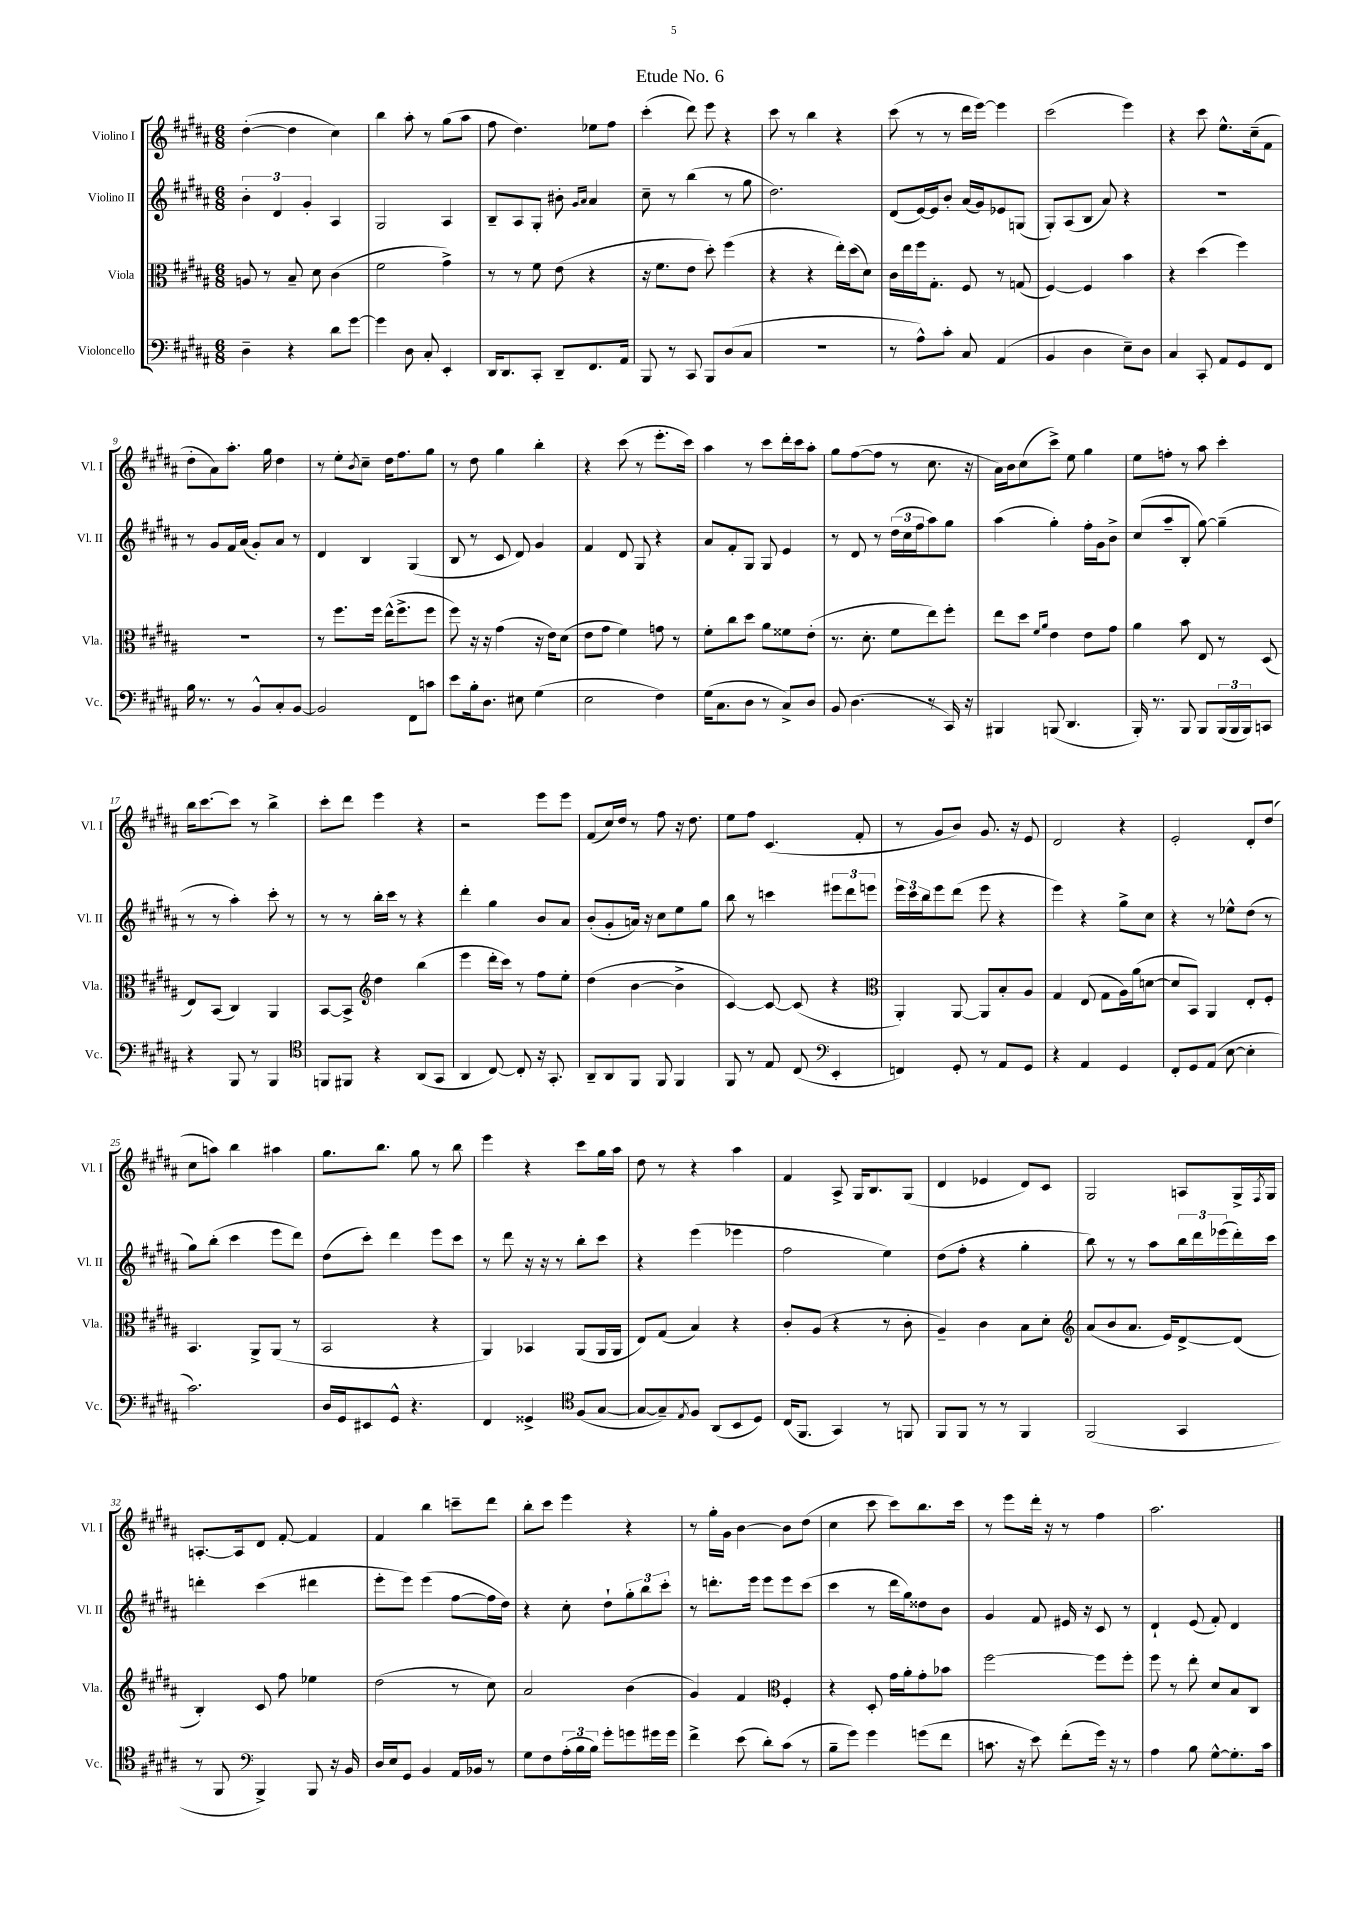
\header { title = "Etude No. 6" }
<<
\new StaffGroup <<
\new Staff = "s0" \with { instrumentName = "Violino I" shortInstrumentName = "Vl. I" } {
    \clef treble \key b \major \numericTimeSignature \time 6/8
    dis''4~-.( dis''4 cis''4) |
    b''4 ais''8-. r8 gis''8( ais''8 |
    fis''8 dis''4.) ees''8 fis''8 |
    cis'''4-.( dis'''8) e'''8 r4 |
    cis'''8 r8 b''4 r4 |
    cis'''8( r8 r8 dis'''16 e'''16~) e'''4 |
    cis'''2( e'''4) |
    r4 cis'''8 e''8.-^ cis''16--( fis'8 |
    dis''8-. ais'8) ais''8.-. gis''16 dis''4 |
    r8 e''8-. \acciaccatura { b'8 } cis''8-- dis''16 fis''8. gis''8 |
    r8 dis''8 gis''4 b''4-. |
    r4 cis'''8( r8 e'''8.-. cis'''16) |
    ais''4 r8 cis'''8 dis'''16-. cis'''16 ais''8-. |
    gis''8 fis''8~( fis''8 r8 cis''8. r16 |
    ais'16) b'16 cis''8( cis'''8->) e''8 gis''4 |
    e''8 f''8-. r8 ais''8 cis'''4-. |
    b''16 cis'''8.~ cis'''8 r8 b''4-> |
    cis'''8-. dis'''8 e'''4 r4 |
    r2 e'''8 e'''8 |
    fis'8( cis''16) dis''16 r8 fis''8 r16 dis''8. |
    e''8 fis''8 cis'4.( fis'8-. |
    r8 gis'8 b'8) gis'8. r16 e'8 |
    dis'2 r4 |
    e'2-. dis'8-. dis''8( |
    cis''8 a''8) b''4 ais''4 |
    gis''8. b''8. gis''8 r8 b''8 |
    e'''4 r4 cis'''8 gis''16 ais''16 |
    dis''8 r8 r4 ais''4 |
    fis'4 ais8-> gis16 b8. gis8( |
    dis'4 ees'4 dis'8) cis'8 |
    gis2 a8 gis16-> \acciaccatura { fis8 } gis16 |
    a8.~-. a16 dis'8 fis'8~-. fis'4 |
    fis'4 b''4 c'''8-- dis'''8 |
    b''8-. cis'''8 e'''4 r4 |
    r8 gis''16-. gis'16 b'4~ b'8 dis''8( |
    cis''4 cis'''8 cis'''8) b''8. cis'''16 |
    r8 e'''8 dis'''16-. r16 r8 fis''4 |
    ais''2. \bar "|." |
}
\new Staff = "s1" \with { instrumentName = "Violino II" shortInstrumentName = "Vl. II" } {
    \clef treble \key b \major \numericTimeSignature \time 6/8
    \tuplet 3/2 { b'4-. dis'4 gis'4-. } ais4 |
    gis2 ais4 |
    b8-- ais8 gis8-. bis'8-. \grace { gis'16 ais'16 } ais'4 |
    cis''8-- r8 b''4( r8 gis''8 |
    dis''2.) |
    dis'8( e'16~) e'16 b'8-. ais'16( gis'16) ees'8 g8( |
    gis8-.) ais8( b8 ais'8) r4 |
    R2. |
    r8 gis'8 fis'16 ais'16( gis'8-.) ais'8 r8 |
    dis'4 b4 gis4( |
    b8 r8 cis'8 dis'8) gis'4 |
    fis'4 dis'8 gis8 r4 |
    ais'8 fis'8-. gis8 gis8 e'4 |
    r8 dis'8 r8 \tuplet 3/2 { dis''16( cis''16 fis''16 } ais''8) gis''8 |
    ais''4( gis''4-.) fis''16-. gis'16 b'8-> |
    cis''8( ais''8-- b8-. gis''8~) gis''4--( |
    r8 r8 ais''4-.) cis'''8-. r8 |
    r8 r8 b''16-. cis'''16 r8 r4 |
    dis'''4-. gis''4 b'8 ais'8 |
    b'8-.( gis'8-. a'16) r16 cis''8 e''8 gis''8 |
    b''8 r8 c'''4 \tuplet 3/2 { eis'''8 dis'''8 e'''8 } |
    \tuplet 3/2 { e'''16 cis'''16 b''16 } e'''8 dis'''8( e'''8 r4 |
    e'''4) r4 gis''8-> cis''8 |
    r4 r8 ees''8-^ dis''8( r8 |
    gis''8) b''8-.( cis'''4 e'''8 dis'''8) |
    dis''8( cis'''8-.) dis'''4 e'''8 cis'''8 |
    r8 dis'''8 r16 r16 r8 b''8-. cis'''8 |
    r4 e'''4( ees'''4 |
    fis''2 e''4) |
    dis''8( fis''8-. r4 gis''4-. |
    b''8) r8 r8 ais''8 \tuplet 3/2 { b''16 dis'''16 ees'''16( } dis'''16-.) cis'''16 |
    d'''4-. cis'''4( dis'''4 |
    e'''8-. e'''8) e'''4( fis''8~ fis''16 dis''16) |
    r4 cis''8-. dis''8-! \tuplet 3/2 { gis''8-. b''8 cis'''8-. } |
    r8 d'''8.-. e'''16 e'''8 e'''8 cis'''8( |
    cis'''4 r8 dis'''16 gis''16) disis''8 b'8 |
    gis'4 fis'8 eis'16 r16 cis'8 r8 |
    dis'4-! e'8( fis'8-.) dis'4 \bar "|." |
}
\new Staff = "s2" \with { instrumentName = "Viola" shortInstrumentName = "Vla." } {
    \clef alto \key b \major \numericTimeSignature \time 6/8
    a8 r8 b8-- dis'8 cis'4( |
    fis'2 gis'4->) |
    r8 r8 fis'8 e'8( r4 |
    r16 fis'8. e'8 dis''8-.) fis''4( |
    r4 r4 e''16-.) dis''16( dis'8) |
    cis'16 e''16 fis''16 gis8.-. fis8 r8 g8( |
    fis4~) fis4 b'4 |
    r4 dis''4( fis''4) |
    R2. |
    r8 fis''8. fis''16 e''16-^( fis''8.-> fis''8 |
    fis''8) r16 r16 gis'4( r16 e'16) dis'8( |
    e'8 gis'8 fis'4) g'8 r8 |
    fis'8-. cis''8 dis''8 ais'8 fisis'8 e'8-.( |
    r8. dis'8.-. fis'8 e''8) fis''8-. |
    e''8 dis''8 \grace { fis'16 ais'16 } e'4 e'8 gis'8 |
    ais'4 b'8 e8 r8 dis8( |
    e8) b,8( cis4) ais,4 |
    b,8~ b,8-> \clef treble dis''4 b''4( |
    e'''4 dis'''16-. cis'''16) r8 fis''8 e''8-. |
    dis''4( b'4~ b'4-> |
    cis'4~) cis'8~ cis'8( r4 |
    \clef alto ais,4-.) ais,8~ ais,8 b8-. ais8 |
    gis4 e8( gis8 ais16) ais'16( d'8~ |
    d'8 b,8) ais,4 e8-. fis8-. |
    b,4. ais,8-> ais,8( r8 |
    b,2 r4 |
    ais,4) bes,4 ais,8( ais,16 ais,16 |
    e8) gis8( b4) r4 |
    cis'8-. ais8( r4 r8 cis'8-. |
    ais4--) cis'4 b8 dis'8-. |
    \clef treble ais'8( b'8 ais'8. e'16) dis'8~-> dis'8( |
    b4-.) cis'8 fis''8 ees''4 |
    dis''2( r8 cis''8) |
    ais'2 b'4( |
    gis'4) fis'4 \clef alto fis4-. |
    r4 dis8-. gis'16 ais'16-. gis'8-. bes'8 |
    fis''2~ fis''8 fis''8-. |
    fis''8 r8 e''8-. dis'8 b8 cis8 \bar "|." |
}
\new Staff = "s3" \with { instrumentName = "Violoncello" shortInstrumentName = "Vc." } {
    \clef bass \key b \major \numericTimeSignature \time 6/8
    dis4-- r4 dis'8 gis'8~ |
    gis'4 dis8 cis8-. e,4-. |
    dis,16 dis,8. cis,8-. dis,8-- fis,8. ais,16 |
    b,,8 r8 cis,8 b,,8 dis8( cis8 |
    R2. |
    r8 ais8-^) cis'8-. cis8 ais,4( |
    b,4 dis4 e8--) dis8 |
    cis4 cis,8-. ais,8 gis,8 fis,8 |
    b16 r8. r8 b,8-^ cis8-. b,8~ |
    b,2 fis,8 c'8 |
    e'8 b16-. dis8. eis8 gis4( |
    e2 fis4) |
    gis16( cis8. dis8 r8 cis8->) dis8 |
    b,8 dis4.( r8 cis,16) r16 |
    bis,,4 b,,8( dis,4. |
    b,,16-.) r8. b,,8 b,,8 \tuplet 3/2 { b,,16( b,,16 b,,16) } c,8 |
    r4 b,,8 r8 b,,4 |
    \clef tenor f,8 fis,8 r4 ais,8( gis,8 |
    ais,4 cis8~) cis8-. r16 gis,8.-. |
    ais,8-- ais,8 fis,8 fis,8 fis,4 |
    fis,8 r8 e8 cis8( \clef bass e,4-. |
    f,4) gis,8-. r8 ais,8 gis,8 |
    r4 ais,4 gis,4 |
    fis,8-. gis,8 ais,8( e8~ e4-. |
    cis'2.) |
    dis16 gis,16 eis,8 gis,8-^ r4. |
    fis,4 gisis,4-> \clef tenor fis8( gis8~ |
    gis8~ gis8--) \acciaccatura { e8 } fis8 ais,8( b,8 dis8) |
    cis16( fis,8. gis,4) r8 f,8 |
    fis,8 fis,8 r8 r8 fis,4 |
    fis,2( gis,4 |
    r8 fis,8 \clef bass b,,4->) b,,8 r16 b,16 |
    dis16 e16 gis,8 b,4 ais,16 bes,16 r8 |
    gis8 fis8 \tuplet 3/2 { ais16-.( b16 b16) } gis'8-. g'8 gis'16 gis'16 |
    fis'4-> e'8( dis'8-.) cis'8( r8 |
    b8-- gis'8) gis'4 g'8( fis'8 |
    c'8. r16 e'8) fis'8-.( gis'16) r16 r8 |
    ais4 b8 gis8~-^ gis8.-. cis'16 \bar "|." |
}
>>
>>
